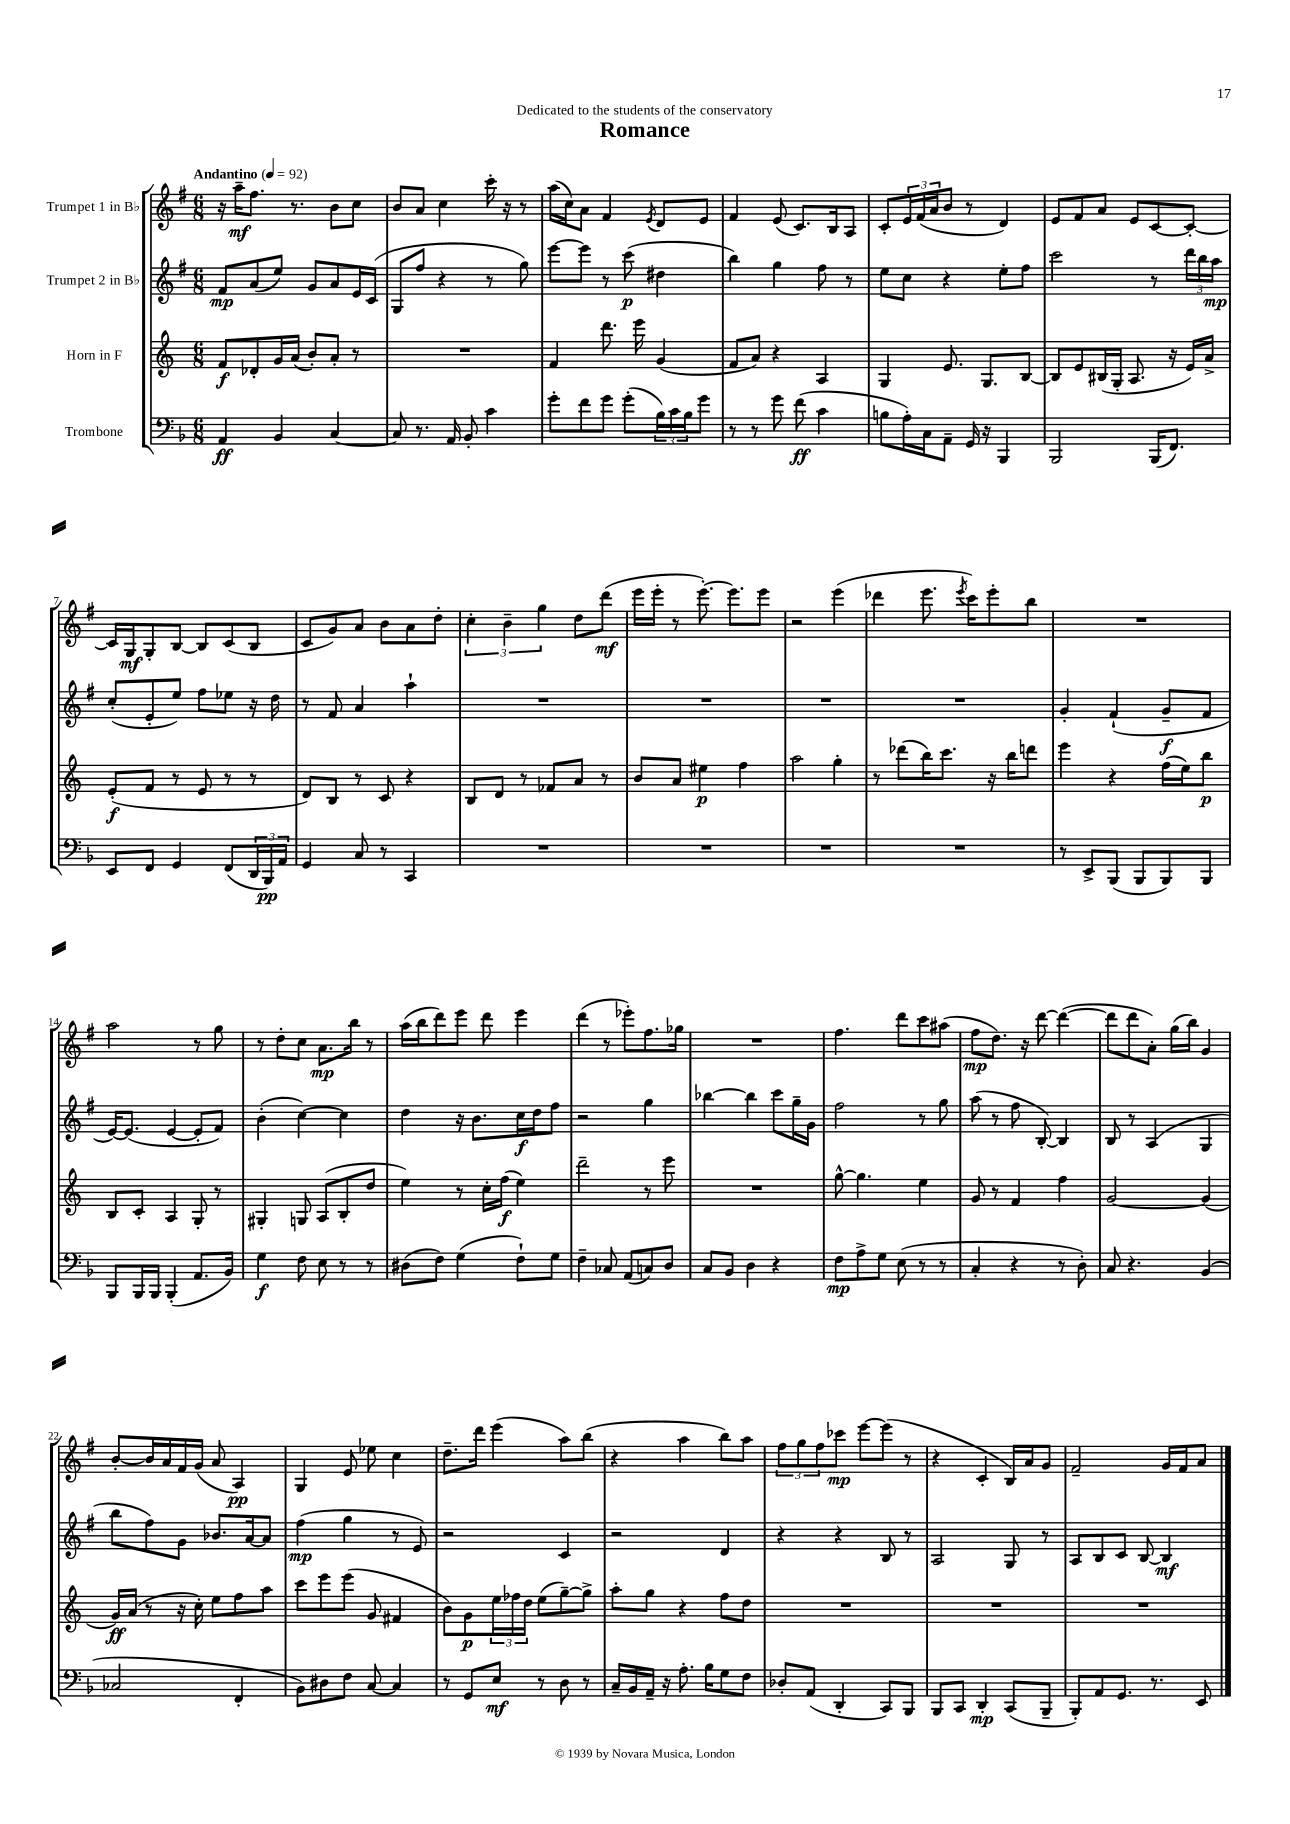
\header { title = "Romance" dedication = "Dedicated to the students of the conservatory" }
<<
\new StaffGroup <<
\new Staff = "s0" \with { instrumentName = "Trumpet 1 in Bb" } {
    \clef treble \key g \major \numericTimeSignature \time 6/8 \tempo "Andantino" 4 = 92
    r16 a''16--\mf fis''8. r8. b'8 c''8 |
    b'8 a'8 c''4 c'''16-. r16 r8 |
    a''16( c''16) a'8 fis'4 \acciaccatura { e'8 } d'8 e'8 |
    fis'4 e'8( c'8.) b16 a8 |
    c'8-. \tuplet 3/2 { e'16 fis'16( a'16 } b'8 r8 d'4) |
    e'8 fis'8 a'8 e'8 c'8~ c'8~-. |
    c'16 g16\mf g8-. b8~ b8 c'8( b8 |
    c'8 g'8) a'8 b'8 a'8 d''8-. |
    \tuplet 3/2 { c''4-. b'4-- g''4 } d''8 d'''8\mf( |
    e'''16 e'''16-. r8 e'''8.~-.) e'''8. e'''8 |
    r2 e'''4( |
    des'''4 e'''8. \acciaccatura { e'''8 } c'''16) e'''8-. b''8 |
    R2. |
    a''2 r8 g''8 |
    r8 d''8-. c''8 a'8.\mp b''16 r8 |
    a''16( b''16 d'''8) e'''8 d'''8 e'''4 |
    d'''4( r8 ees'''8-.) fis''8. ges''16 |
    R2. |
    fis''4. d'''8 c'''8 ais''8( |
    fis''8\mp d''8.) r16 d'''8~ d'''4~( |
    d'''8 d'''8 a'8-.) g''16( b''16) g'4 |
    b'8~-. b'16 a'16 fis'16 g'16( a'8 a4\pp) |
    g4 e'8 ees''8 c''4 |
    d''8.-- d'''16 e'''4( a''8) b''8( |
    r4 a''4 b''8) a''8 |
    \tuplet 3/2 { fis''8 g''8 fis''8 } ces'''8\mp e'''8~ e'''8( r8 |
    r4 c'4-. b16) a'16 g'8 |
    fis'2-- g'16 fis'16 a'8 \bar "|." |
}
\new Staff = "s1" \with { instrumentName = "Trumpet 2 in Bb" } {
    \clef treble \key g \major \numericTimeSignature \time 6/8
    fis'8\mp a'8( e''8) g'8 a'8 e'16 c'16( |
    g8 fis''8 r4 r8 g''8) |
    e'''8~ e'''8 r8 c'''8\p( dis''4 |
    b''4) g''4 fis''8 r8 |
    e''8 c''8 r4 e''8-. fis''8 |
    c'''2 r8 \tuplet 3/2 { d'''16 b''16 a''16\mp } |
    c''8-.( e'8-. e''8) fis''8 ees''8 r16 d''16 |
    r8 fis'8 a'4 a''4-! |
    R2. |
    R2. |
    R2. |
    R2. |
    g'4-. fis'4-!( g'8--\f fis'8 |
    e'16~) e'8.( e'4~ e'8-. fis'8) |
    b'4-.( c''4~) c''4 |
    d''4 r16 b'8. c''16\f d''16 fis''8 |
    r2 g''4 |
    bes''4~ bes''4 c'''8 g''16-- g'16 |
    fis''2 r8 g''8 |
    a''8( r8 fis''8 b8~-.) b4 |
    b8 r8 a4( g4 |
    b''8 fis''8) g'8 bes'8. a'16~ a'8 |
    fis''4\mp( g''4 r8 e'8) |
    r2 c'4 |
    r2 d'4 |
    r4 r4 b8 r8 |
    a2 g8 r8 |
    a8 b8 c'8 b8~ b4\mf \bar "|." |
}
\new Staff = "s2" \with { instrumentName = "Horn in F" } {
    \clef treble \key c \major \numericTimeSignature \time 6/8
    f'8\f des'8-. g'16 a'16( b'8-.) a'8-. r8 |
    R2. |
    f'4 d'''8. e'''16 g'4( |
    f'8 a'8) r4 a4 |
    g4 e'8. g8. b8~ |
    b8 e'8 bis16( g16-. a8. r16 e'16) a'16-> |
    e'8-.\f( f'8 r8 e'8 r8 r8 |
    d'8) b8 r8 c'8 r4 |
    b8 d'8 r8 fes'8 a'8 r8 |
    b'8 a'8 eis''4\p f''4 |
    a''2 g''4-. |
    r8 des'''8( b''16) c'''8. r16 b''16 d'''8 |
    e'''4 r4 f''16( e''16) b''8\p |
    b8 c'8-. a4 g8-. r8 |
    gis4-. g8 a8( b8-. d''8 |
    e''4) r8 c''16-. f''16\f( e''4) |
    d'''2-- r8 e'''8 |
    R2. |
    g''8~-^ g''4. e''4 |
    g'8 r8 f'4 f''4 |
    g'2~ g'4( |
    g'16\ff) a'16( r8 r16 c''16-.) e''8 f''8 a''8 |
    c'''8 e'''8 e'''8( g'8 fis'4 |
    b'8) g'8\p \tuplet 3/2 { e''16 fes''16 d''16 } e''8( g''8~--) g''8-> |
    a''8-. g''8 r4 f''8 d''8 |
    R2. |
    R2. |
    R2. \bar "|." |
}
\new Staff = "s3" \with { instrumentName = "Trombone" } {
    \clef bass \key f \major \numericTimeSignature \time 6/8
    a,4\ff bes,4 c4~ |
    c8 r8. a,16 bes,8-. c'4 |
    g'8-. f'8 g'8 g'8-.( \tuplet 3/2 { bes16) c'16 bes16 } g'8 |
    r8 r8 g'8 f'8\ff( c'4 |
    b8 a16-.) c16 a,8-- g,16 r16 bes,,4 |
    bes,,2 bes,,16( f,8.) |
    e,8 f,8 g,4 f,8( \tuplet 3/2 { d,16 bes,,16\pp) a,16 } |
    g,4 c8 r8 c,4 |
    R2. |
    R2. |
    R2. |
    R2. |
    r8 e,8-> bes,,8( bes,,8 bes,,8) bes,,8 |
    bes,,8 bes,,16 bes,,16 bes,,4-.( a,8. bes,16) |
    g4\f f8 e8 r8 r8 |
    dis8( f8) g4( f8-!) g8 |
    f4-- ces8 a,8( c8) d8 |
    c8 bes,8 d4 r4 |
    f8\mp a8-> g8 e8( r8 r8 |
    c4-. r4 r8 d8-.) |
    c8 r4. bes,4( |
    ces2 f,4-. |
    bes,8) dis8 f8 c8~ c4 |
    r8 g,8 e8\mf r8 d8 r8 |
    c16-- bes,16 a,16-- r16 a8.-. bes16 g8 f8 |
    des8-. a,8( d,4-. c,8) bes,,8 |
    bes,,8 c,8 d,4-.\mp c,8( bes,,8-- |
    bes,,8-.) a,8 g,8. r8. e,8 \bar "|." |
}
>>
>>
